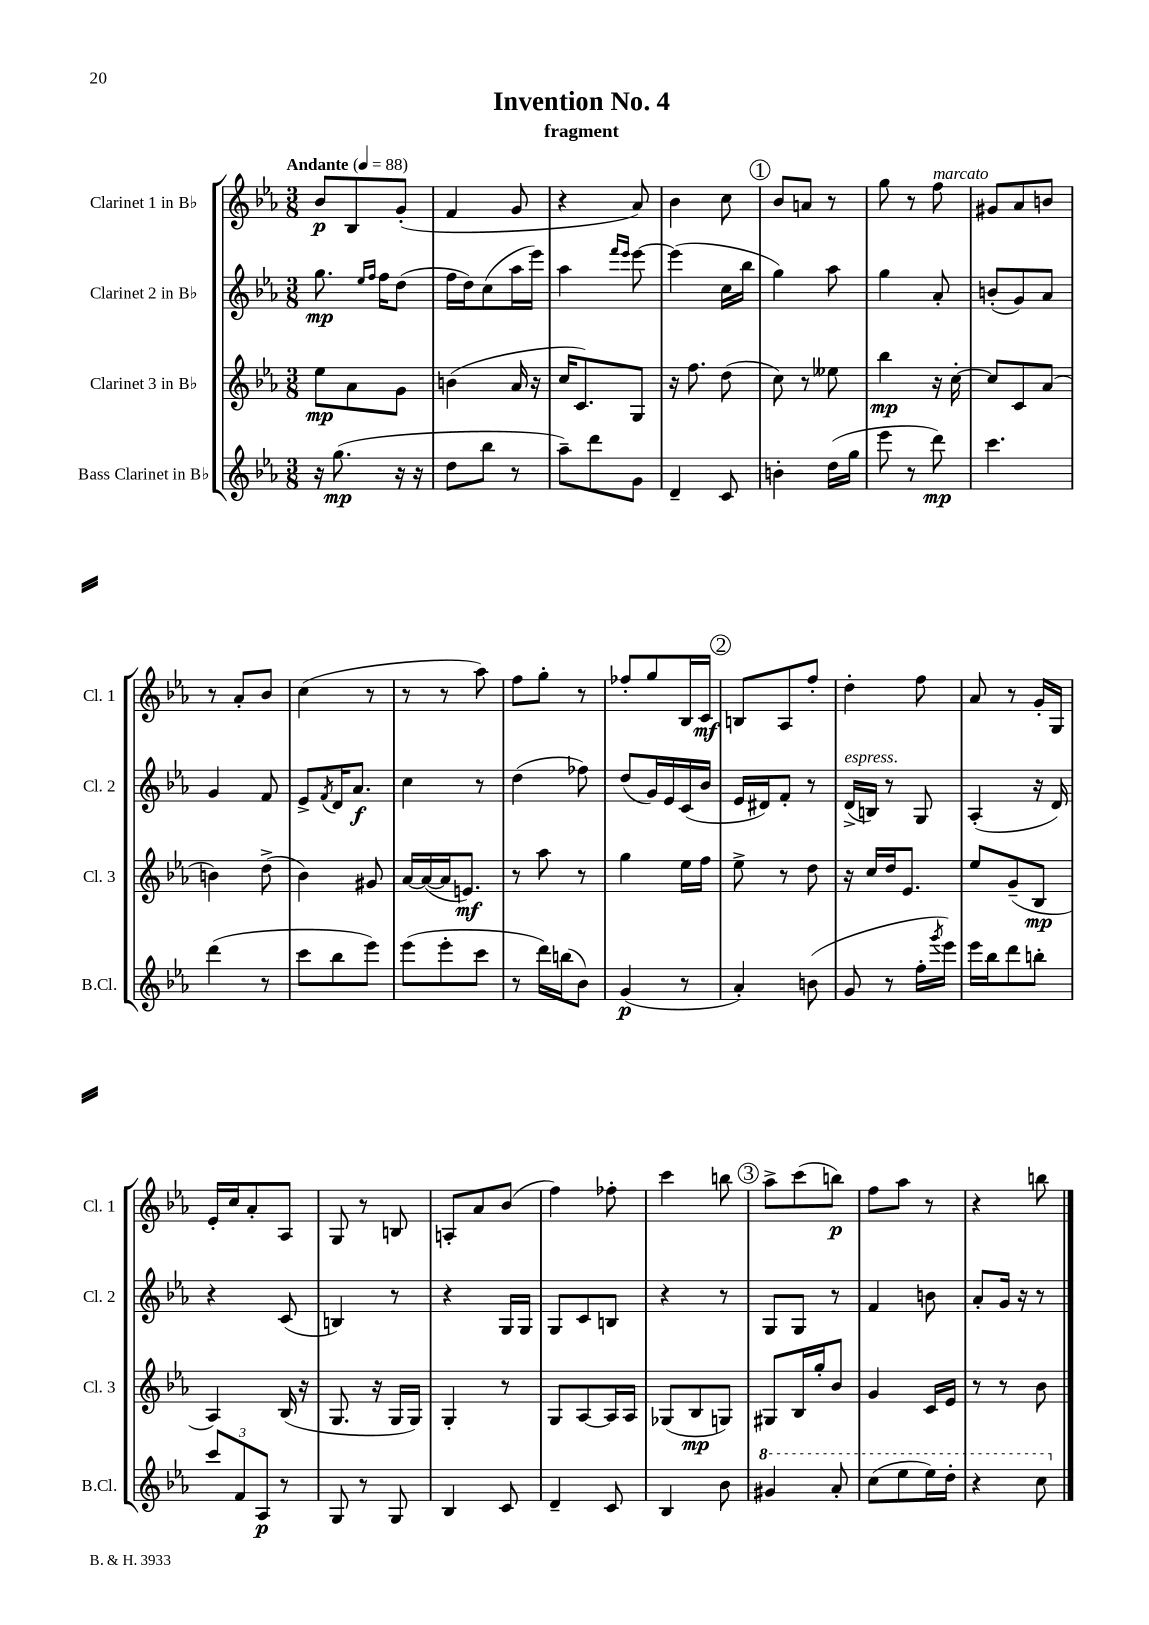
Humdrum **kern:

**kern	**dynam	**kern	**dynam	**kern	**dynam	**kern	**dynam
*part4	*part4	*part3	*part3	*part2	*part2	*part1	*part1
*staff4	*staff4	*staff3	*staff3	*staff2	*staff2	*staff1	*staff1
*I"Bass Clarinet in B♭	*	*I"Clarinet 3 in B♭	*	*I"Clarinet 2 in B♭	*	*I"Clarinet 1 in B♭	*
*I'B.Cl.	*	*I'Cl. 3	*	*I'Cl. 2	*	*I'Cl. 1	*
*clefG2	*	*clefG2	*	*clefG2	*	*clefG2	*
*k[b-e-a-]	*	*k[b-e-a-]	*	*k[b-e-a-]	*	*k[b-e-a-]	*
*M3/8	*	*M3/8	*	*M3/8	*	*M3/8	*
*MM88	*	*MM88	*	*MM88	*	*MM88	*
=1	=1	=1	=1	=1	=1	=1	=1
!	!	!	!	!	!	!LO:TX:a:B:t=Andante	!
16r	.	8ee-\L	mp	8.gg\	mp	8b-/L	p
(8.gg\	mp	.	.	.	.	.	.
.	.	8a-\	.	.	.	8B-/	.
.	.	.	.	16qqee-/LL	.	.	.
.	.	.	.	16qqff/JJ	.	.	.
.	.	.	.	16ff\KL	.	.	.
16r	.	8g\J	.	(8dd\J	.	(8g'/J	.
16r	.	.	.	.	.	.	.
=2	=2	=2	=2	=2	=2	=2	=2
8dd\L	.	(4bn\	.	16ff\LL	.	4f/	.
.	.	.	.	16dd\J)	.	.	.
8bb-\J	.	.	.	(8cc\	.	.	.
8r	.	16a-/	.	16aa-\L	.	8g/	.
.	.	16r	.	16eee-\JJ)	.	.	.
=3	=3	=3	=3	=3	=3	=3	=3
8aa-~\L)	.	16cc/KL	.	4aa-\	.	4r	.
.	.	8.c/)	.	.	.	.	.
8ddd\	.	.	.	.	.	.	.
.	.	.	.	16qqfff/LL	.	.	.
.	.	.	.	16qqeee-/JJ	.	.	.
8g\J	.	8G/J	.	[8eee-\	.	8a-/)	.
=4	=4	=4	=4	=4	=4	=4	=4
4d~/	.	16r	.	(4eee-\]	.	4b-\	.
.	.	8.ff\	.	.	.	.	.
8c/	.	(8dd\	.	16cc\LL	.	8cc\	.
.	.	.	.	16bb-\JJ	.	.	.
!!LO:REH:place=s1:t=1
=5	=5	=5	=5	=5	=5	=5	=5
4bn'\	.	8cc\)	.	4gg\)	.	8b-/L	.
.	.	8r	.	.	.	8an/J	.
(16dd\LL	.	8ee--X\	.	8aa-\	.	8r	.
16gg\JJ	.	.	.	.	.	.	.
=6	=6	=6	=6	=6	=6	=6	=6
8eee-\	.	4bb-\	mp	4gg\	.	8gg\	.
8r	.	.	.	.	.	8r	.
!	!	!	!	!	!	!LO:TX:a:i:t=marcato	!
8ddd\)	mp	16r	.	8a-'/	.	8ff\	.
.	.	[16cc'\	.	.	.	.	.
=7	=7	=7	=7	=7	=7	=7	=7
4.ccc\	.	8cc/L]	.	(8bn'/L	.	8g#X/L	.
.	.	8c/	.	8g/)	.	8a-/	.
.	.	(8a-/J	.	8a-/J	.	8bn/J	.
!!LO:LB:g=z
=8	=8	=8	=8	=8	=8	=8	=8
(4ddd\	.	4bn\)	.	4g/	.	8r	.
.	.	.	.	.	.	8a-'/L	.
8r	.	(8dd^\	.	8f/	.	8b-/J	.
=9	=9	=9	=9	=9	=9	=9	=9
8ccc\L	.	4b-\)	.	8e-^/L	.	(4cc\	.
.	.	.	.	8qf/	.	.	.
8bb-\	.	.	.	16d/K	.	.	.
.	.	.	.	8.a-/J	f	.	.
8eee-\J)	.	8g#X/	.	.	.	8r	.
=10	=10	=10	=10	=10	=10	=10	=10
(8eee-\L	.	[16a-/LL	.	4cc\	.	8r	.
.	.	(16a-/_	.	.	.	.	.
8eee-'\	.	16a-/J]	.	.	.	8r	.
.	.	8.en/J)	mf	.	.	.	.
8ccc\J	.	.	.	8r	.	8aa-\)	.
=11	=11	=11	=11	=11	=11	=11	=11
8r	.	8r	.	(4dd\	.	8ff\L	.
16ddd\LL)	.	8aa-\	.	.	.	8gg'\J	.
(16bbn\J	.	.	.	.	.	.	.
8b-\J)	.	8r	.	8ff-X\)	.	8r	.
=12	=12	=12	=12	=12	=12	=12	=12
(4g/	p	4gg\	.	(8dd/L	.	8ff-X'/L	.
.	.	.	.	16g/L)	.	8gg/	.
.	.	.	.	16e-/	.	.	.
8r	.	16ee-\LL	.	(16c/	.	16B-/L	.
.	.	16ff\JJ	.	16b-/JJ	.	16c/JJ	mf
!!LO:REH:place=s1:t=2
=13	=13	=13	=13	=13	=13	=13	=13
4a-'/)	.	8ee-^\	.	16e-/LL	.	8Bn/L	.
.	.	.	.	16d#X/J)	.	.	.
.	.	8r	.	8f'/J	.	8A-/	.
(8bn\	.	8dd\	.	8r	.	8ff'/J	.
=14	=14	=14	=14	=14	=14	=14	=14
!	!	!	!	!LO:TX:a:i:t=espress.	!	!	!
8g/	.	16r	.	(16d^/LL	.	4dd'\	.
.	.	16cc/LL	.	16Bn/JJ)	.	.	.
8r	.	16dd/J	.	8r	.	.	.
.	.	8.e-/J	.	.	.	.	.
16ff'\LL	.	.	.	8G/	.	8ff\	.
8qggg/	.	.	.	.	.	.	.
16eee-\JJ)	.	.	.	.	.	.	.
=15	=15	=15	=15	=15	=15	=15	=15
16eee-\LL	.	8ee-/L	.	(4A-'/	.	8a-/	.
16bb-\J	.	.	.	.	.	.	.
8ddd\	.	(8g~/	.	.	.	8r	.
8bbn'\J	.	8B-/J	mp	16r	.	16g'/LL	.
.	.	.	.	16d/)	.	16G/JJ	.
!!LO:LB:g=z
=16	=16	=16	=16	=16	=16	=16	=16
12ccc/L	.	4A-/)	.	4r	.	16e-'/LL	.
.	.	.	.	.	.	16cc/J	.
12f/	.	.	.	.	.	.	.
.	.	.	.	.	.	8a-'/	.
12A-/J	p	.	.	.	.	.	.
8r	.	(16B-/	.	(8c/	.	8A-/J	.
.	.	16r	.	.	.	.	.
=17	=17	=17	=17	=17	=17	=17	=17
8G/	.	8.G/	.	4Bn/)	.	8G/	.
8r	.	.	.	.	.	8r	.
.	.	16r	.	.	.	.	.
8G/	.	16G/LL	.	8r	.	8Bn/	.
.	.	16G/JJ)	.	.	.	.	.
=18	=18	=18	=18	=18	=18	=18	=18
4B-/	.	4G'/	.	4r	.	8An'/L	.
.	.	.	.	.	.	8a-/	.
8c/	.	8r	.	16G/LL	.	(8b-/J	.
.	.	.	.	16G/JJ	.	.	.
=19	=19	=19	=19	=19	=19	=19	=19
4d~/	.	8G/L	.	8G/L	.	4ff\)	.
.	.	[8A-/	.	8c/	.	.	.
8c/	.	16A-/L]	.	8Bn/J	.	8ff-X'\	.
.	.	16A-/JJ	.	.	.	.	.
=20	=20	=20	=20	=20	=20	=20	=20
4B-/	.	(8G-X/L	.	4r	.	4ccc\	.
.	.	8B-/	mp	.	.	.	.
8b-\	.	8Gn/J)	.	8r	.	8bbn\	.
!!LO:REH:place=s1:t=3
=21	=21	=21	=21	=21	=21	=21	=21
*8va	*	*	*	*	*	*	*
4gg#X/	.	8G#X/L	.	8G/L	.	8aa-^\L	.
.	.	16B-/L	.	8G/J	.	(8ccc\	.
.	.	16gg'/J	.	.	.	.	.
8aa-'/	.	8b-/J	.	8r	.	8bbn\J)	p
=22	=22	=22	=22	=22	=22	=22	=22
(8ccc\L	.	4g/	.	4f/	.	8ff\L	.
8eee-\	.	.	.	.	.	8aa-\J	.
16eee-\L)	.	16c/LL	.	8bn\	.	8r	.
16ddd'\JJ	.	16e-/JJ	.	.	.	.	.
=23	=23	=23	=23	=23	=23	=23	=23
4r	.	8r	.	8a-'/L	.	4r	.
.	.	8r	.	16g/Jk	.	.	.
.	.	.	.	16r	.	.	.
8ccc\	.	8b-\	.	8r	.	8bbn\	.
*X8va	*	*	*	*	*	*	*
==	==	==	==	==	==	==	==
*-	*-	*-	*-	*-	*-	*-	*-
